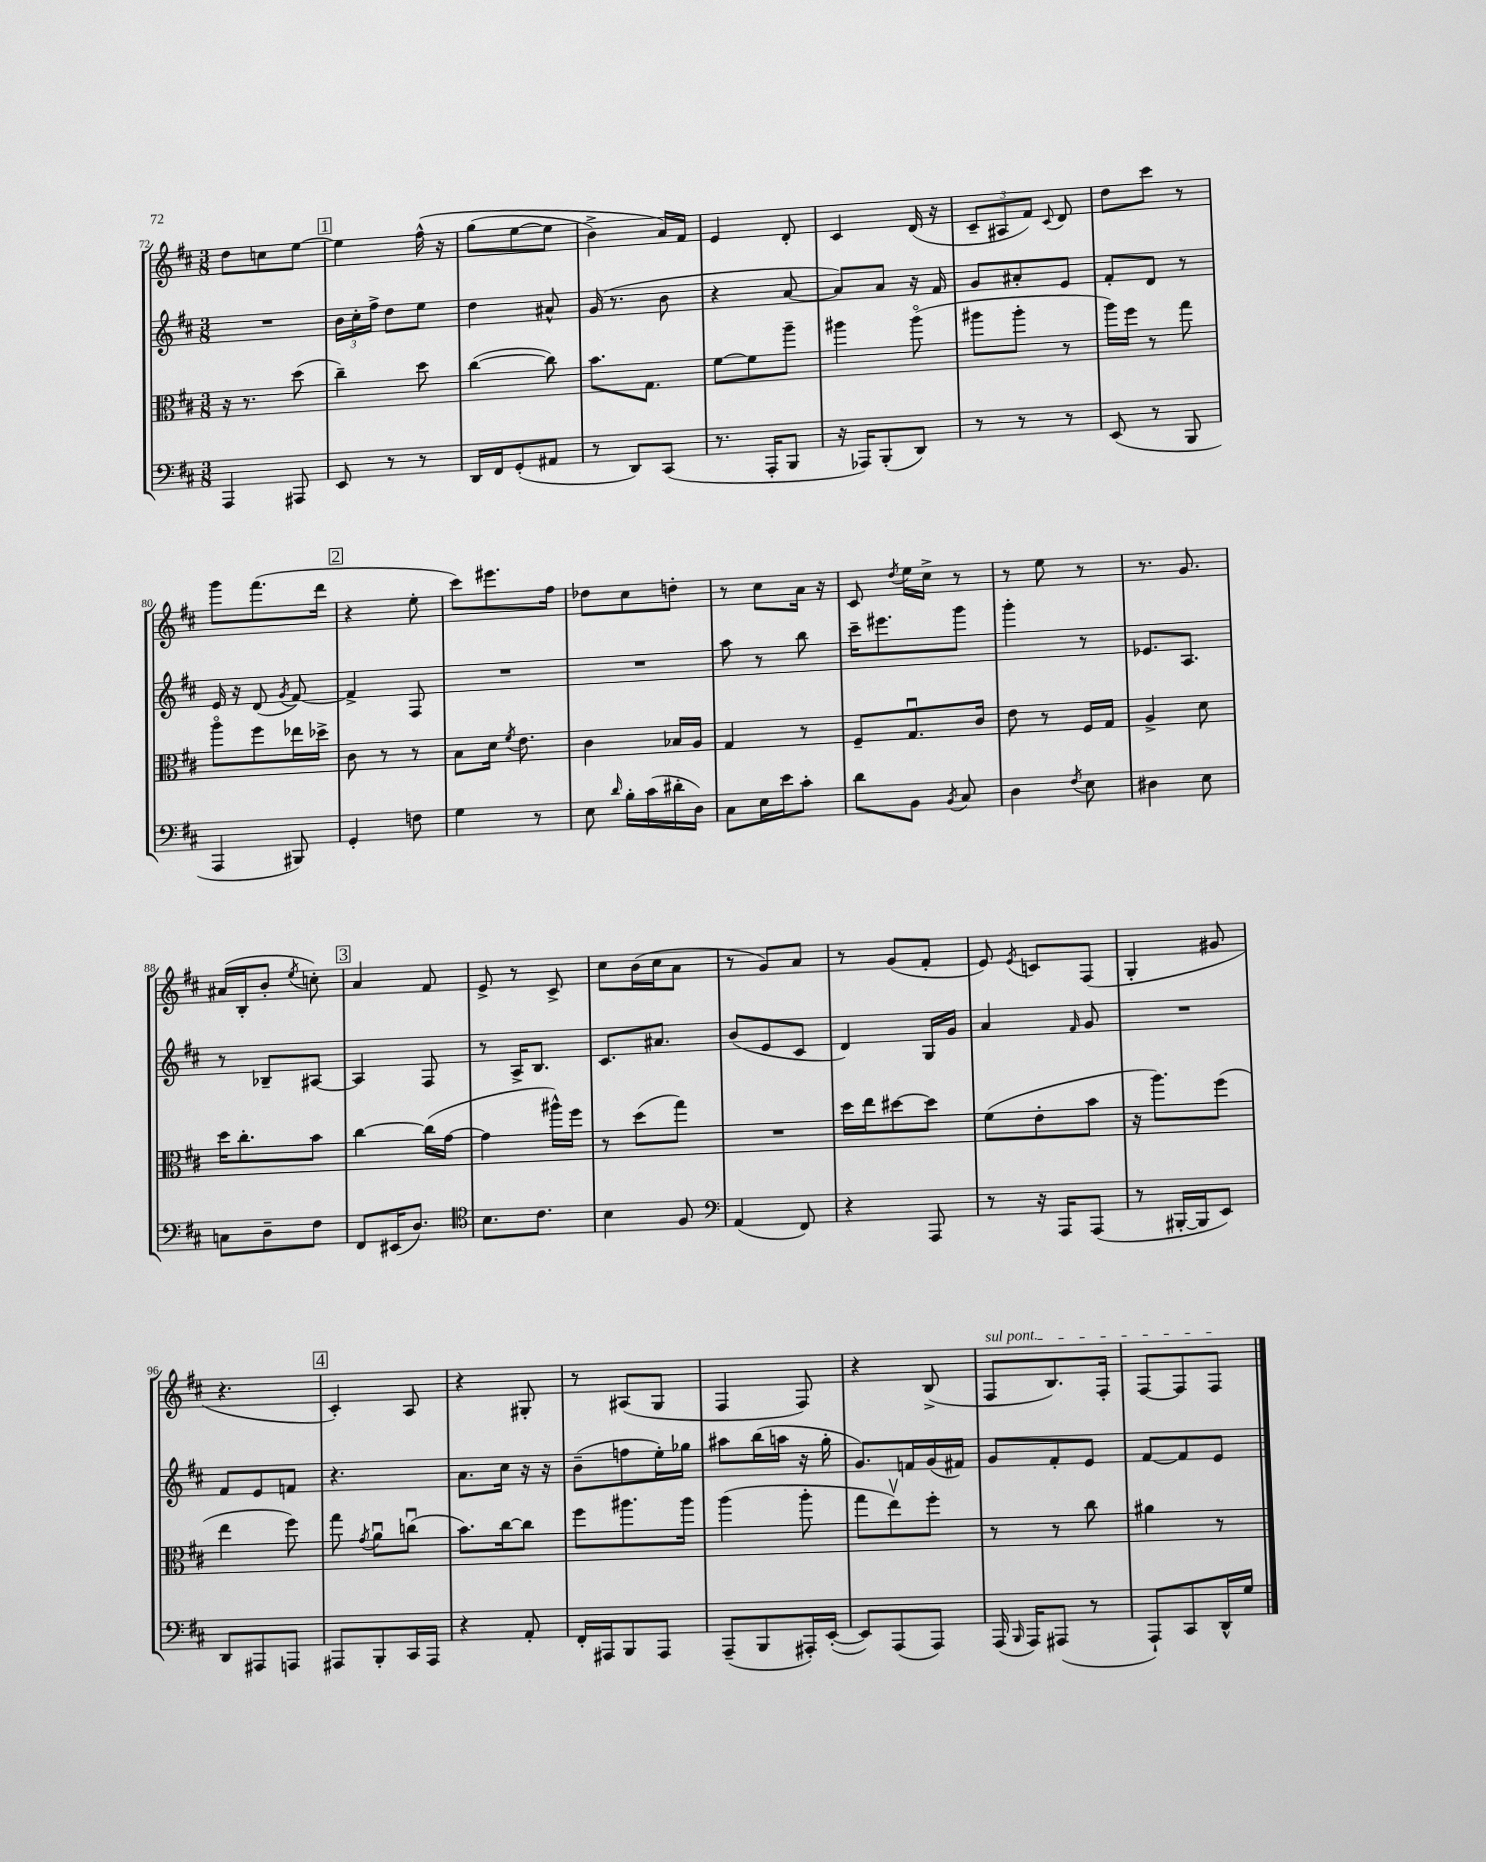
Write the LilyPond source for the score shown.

<<
\new StaffGroup <<
\new Staff = "s0" {
    \clef treble \key d \major \numericTimeSignature \time 3/8
    \autoBeamOff d''8[ c''8 e''8]~ |
    \mark \markup { \box "1" } e''4 fis''16-^\( r16 |
    g''8[( e''8~ e''8] |
    b'4->) a'16[\) fis'16] |
    e'4 d'8-. |
    cis'4 d'16( r16 |
    \tuplet 3/2 { cis'8[-- ais8 fis'8]) } \appoggiatura { cis'8 } d'8 |
    d''8[ cis'''8] r8 |
    g'''8[ fis'''8.( d'''16] |
    \mark \markup { \box "2" } r4 e''8-. |
    cis'''8[) eis'''8. fis''16] |
    des''8[ cis''8 d''8]-. |
    r8 cis''8[ a'16] r16 |
    cis'8 \acciaccatura { d''8 } e''16[ cis''16]-> r8 |
    r8 e''8 r8 |
    r8. g'8. |
    ais'16[( b16-. b'8]-. \acciaccatura { e''8 } c''8-.) |
    \mark \markup { \box "3" } a'4 fis'8 |
    e'8-> r8 cis'8-> |
    cis''8[ b'16( cis''16 a'8] |
    r8 g'8[) a'8] |
    r8 g'8[( fis'8]-. |
    e'8) \acciaccatura { e'8 } c'8[ fis8]( |
    g4-. gis'8 |
    r4. |
    \mark \markup { \box "4" } cis'4-.) a8 |
    r4 gis8-. |
    r8 ais8[( g8] |
    fis4 fis8) |
    r4 b8->( |
    \once \override TextSpanner.bound-details.left.text = \markup { \italic "sul pont." } fis8[\startTextSpan b8.) fis16]-. |
    fis8[~ fis8 fis8]\stopTextSpan \bar "|." |
}
\new Staff = "s1" {
    \clef treble \key d \major \numericTimeSignature \time 3/8
    \autoBeamOff R4. |
    \mark \markup { \box "1" } \tuplet 3/2 { b'16[ cis''16-. fis''16]-> } d''8[ e''8] |
    d''4 ais'8-^ |
    g'16( r8. b'8 |
    r4 a'8~ |
    a'8[) a'8] r16 fis'16 |
    g'8[ ais'8-. e'8] |
    fis'8[-. d'8] r8 |
    e'16 r16 d'8( \acciaccatura { g'8 } fis'8~) |
    \mark \markup { \box "2" } fis'4-> fis8 |
    R4. |
    R4. |
    a''8 r8 b''8 |
    cis'''16[-- eis'''8. g'''8] |
    g'''4-. r8 |
    ees'8.[ a8.] |
    r8 bes8[-- ais8]~ |
    \mark \markup { \box "3" } ais4 fis8 |
    r8 a16[-> b8.] |
    cis'8.[ ais'8.] |
    b'8[( e'8 cis'8] |
    d'4) g16[ g'16] |
    a'4 \grace { fis'16 } g'8 |
    R4. |
    fis'8[ e'8 f'8] |
    \mark \markup { \box "4" } r4. |
    a'8.[ cis''16] r16 r16 |
    b'8[--( f''8 e''16-.) ges''16] |
    ais''8[ b''16( a''16] r16 g''16-. |
    g'8.[) f'16 g'16( fis'16]) |
    g'8[ fis'8-. e'8] |
    fis'8[~ fis'8 e'8] \bar "|." |
}
\new Staff = "s2" {
    \clef alto \key d \major \numericTimeSignature \time 3/8
    \autoBeamOff r16 r8. d''8( |
    \mark \markup { \box "1" } cis''4--) d''8 |
    cis''4~( cis''8) |
    b'8.[ g8.] |
    fis'8[~ fis'8 a''8]-- |
    ais''4 ais''8\flageolet( |
    ais''8[ ais''8]-. r8 |
    a''16[) fis''16] r8 g''8 |
    a''8[\flageolet fis''8 ees''16 des''16]-> |
    \mark \markup { \box "2" } cis'8 r8 r8 |
    b8[ d'16] \acciaccatura { fis'8 } e'8. |
    cis'4 bes16[ a16] |
    g4 r8 |
    fis8[-- g8.\downbow cis'16] |
    e'8 r8 fis16[ g16] |
    a4-> d'8 |
    d''16[ cis''8.-. b'8] |
    \mark \markup { \box "3" } cis''4~ cis''16[( g'16]~ |
    g'4 ais''16[-^) fis''16] |
    r8 d''8[( g''8]) |
    R4. |
    d''16[ e''16 dis''8~ dis''8] |
    fis'8[( e'8-. b'8] |
    r16 a''8.[) fis''8]( |
    e''4 fis''8) |
    \mark \markup { \box "4" } g''8 \acciaccatura { g'8 } a'8[\downbow c''8]\downbow( |
    b'8.[) cis''16~ cis''8] |
    fis''8[ ais''8. ais''16] |
    a''4( a''8-. |
    g''8[ e''8\upbow) fis''8]-. |
    r8 r8 cis''8 |
    ais'4 r8 \bar "|." |
}
\new Staff = "s3" {
    \clef bass \key d \major \numericTimeSignature \time 3/8
    \autoBeamOff a,,4 ais,,8 |
    \mark \markup { \box "1" } e,8 r8 r8 |
    d,16[ fis,16 g,8-.( ais,8] |
    r8 d,8[) cis,8]( |
    r8. a,,16[-. b,,8] |
    r16 aes,,16[) b,,8-.( d,8]) |
    r8 r8 r8 |
    e,8( r8 b,,8 |
    a,,4 bis,,8) |
    \mark \markup { \box "2" } g,4-. f8 |
    g4 r8 |
    e8 \grace { d'16 } b16[-. cis'16( dis'16-. d16]) |
    cis8[ e16 e'16 cis'8]-. |
    d'8[ b,8] \acciaccatura { b,8 } cis8 |
    d4 \acciaccatura { fis8 } e8 |
    dis4 e8 |
    c8[ d8-- fis8] |
    \mark \markup { \box "3" } fis,8[ eis,16( d8.]) |
    \clef tenor b8.[ cis'8.] |
    b4 fis8 |
    \clef bass a,4( fis,8) |
    r4 a,,8 |
    r8 r16 a,,16[ a,,8]( |
    r8 bis,,16[~-. bis,,16 e,8]) |
    d,8[ ais,,8 a,,8] |
    \mark \markup { \box "4" } ais,,8[ b,,8-. cis,16 ais,,16] |
    r4 a,8-. |
    fis,16[-. ais,,16 b,,8 ais,,8] |
    a,,8[--( b,,8 ais,,16-.) e,16]~-.( |
    e,8[) a,,8( a,,8]) |
    a,,16( \grace { b,,16 } a,,16[) ais,,8]( r8 |
    a,,8[-!) cis,8 d,16-^ g16] \bar "|." |
}
>>
>>
\layout { \context { \Score currentBarNumber = #72 } }
